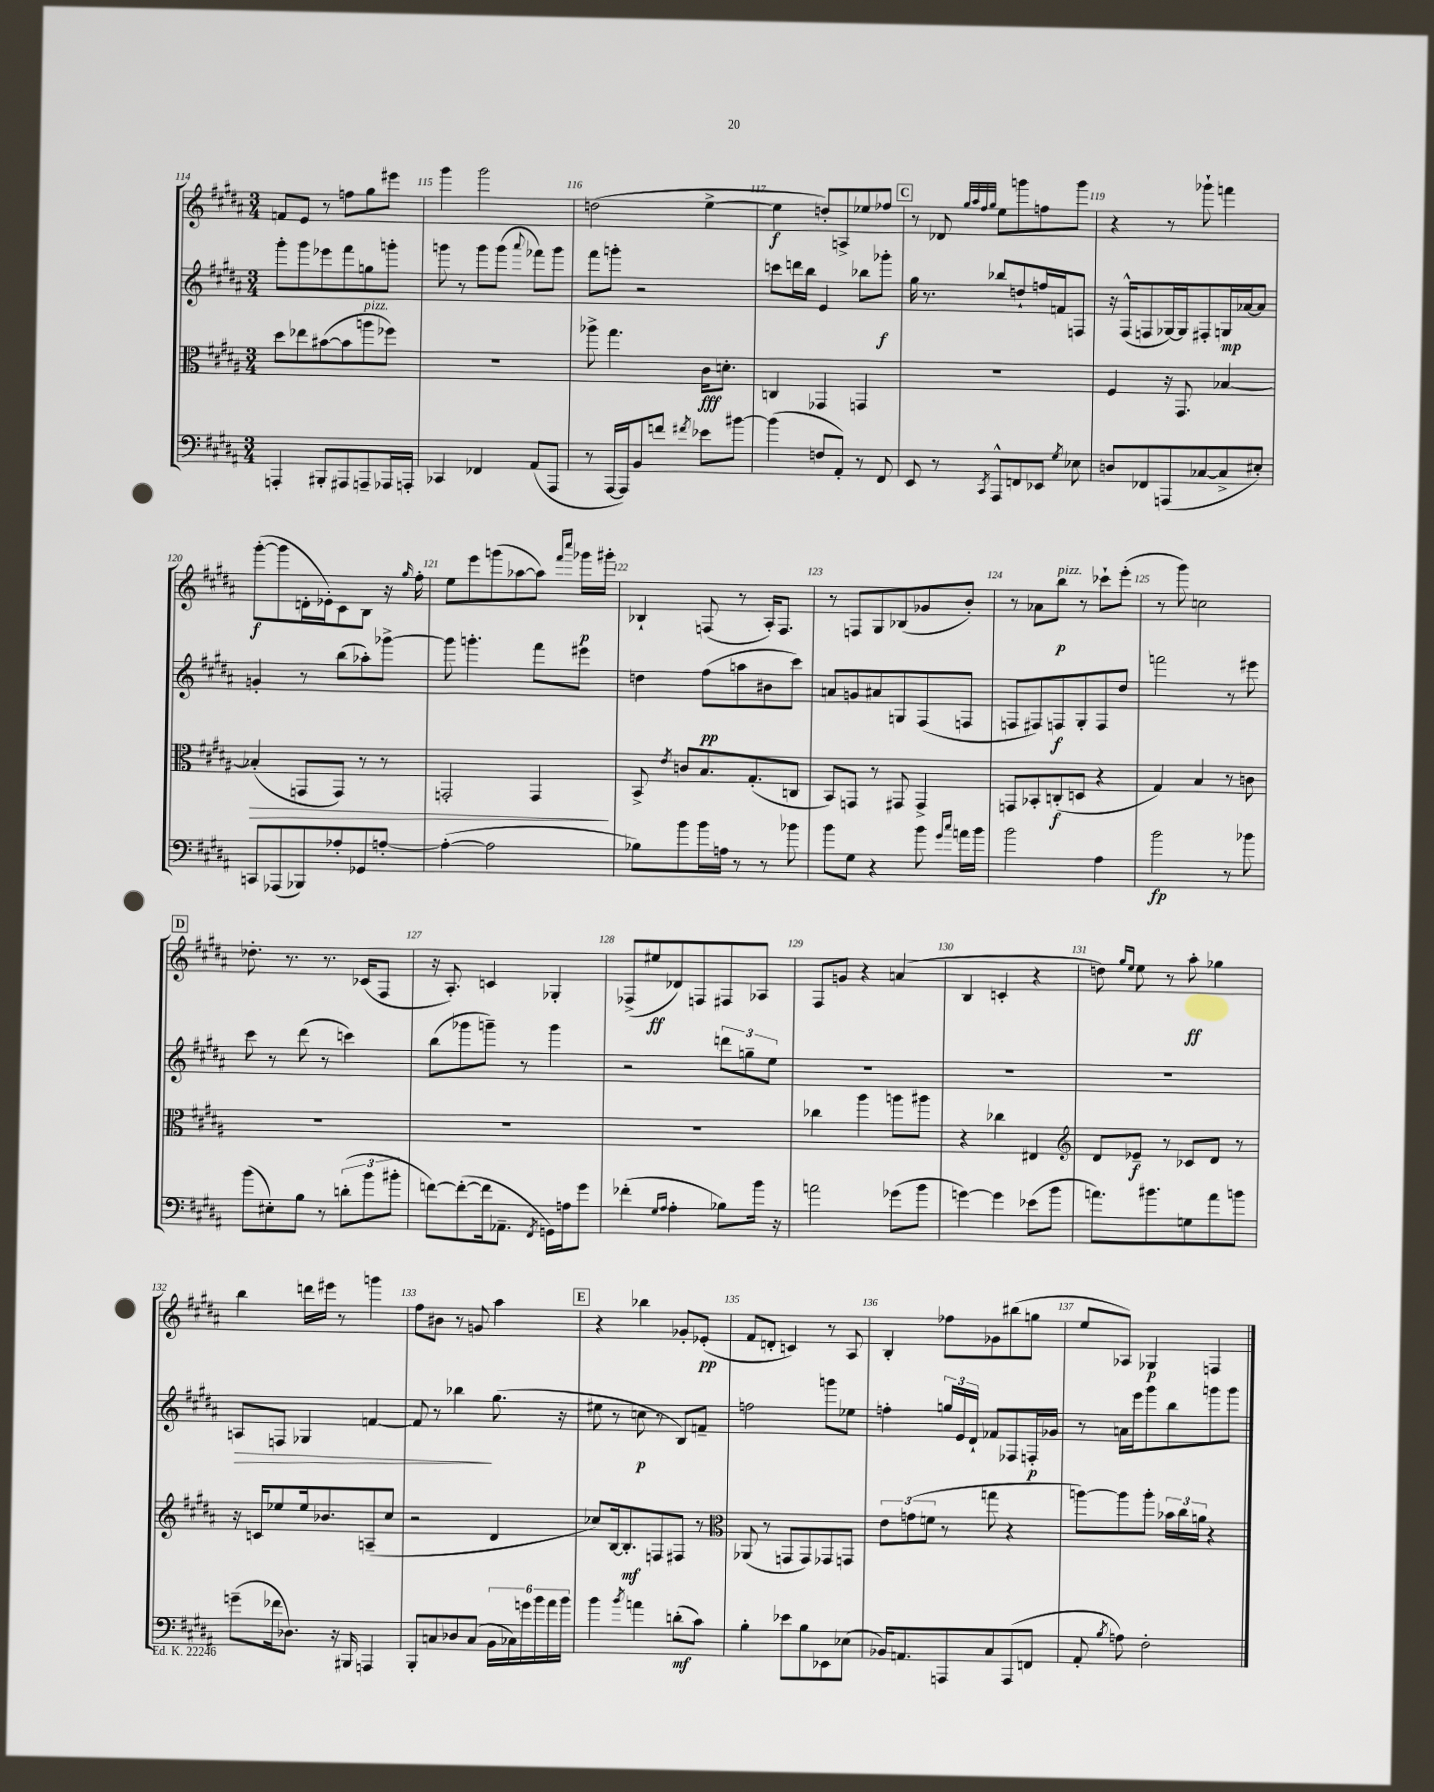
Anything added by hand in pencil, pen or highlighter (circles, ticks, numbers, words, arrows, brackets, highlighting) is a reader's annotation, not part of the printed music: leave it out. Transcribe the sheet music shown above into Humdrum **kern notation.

**kern	**kern	**kern	**kern
*staff4	*staff3	*staff2	*staff1
*clefF4	*clefC3	*clefG2	*clefG2
*k[f#c#g#d#a#]	*k[f#c#g#d#a#]	*k[f#c#g#d#a#]	*k[f#c#g#d#a#]
*M3/4	*M3/4	*M3/4	*M3/4
4AAA'	8dd#	8ggg#'	8f
.	8ee-	8ggg#	8e
8BBB#'	([8b#	8eee-	8r
8AAA#	8b#]	8fff#	8ff
8AAA~	8aa	8gg	8gg#
16AAA-	8ff-)	8ggg'	8eee#
16AAA'	.	.	.
=	=	=	=
4CC-	2.r	8ggg	4ggg#
.	.	8r	.
4FF-	.	8ggg	2ggg#
.	.	(8ggg	.
.	.	8qqaaa#	.
(8AA#	.	8fff-)	.
8AAA#	.	8ggg	.
=	=	=	=
8r	8aa-^	8fff#	(2dd
[16AAA#	4.gg#	8ggg'	.
16AAA#])	.	.	.
8BB	.	2r	.
8f	.	.	.
8qf#	.	.	.
8e-	16c#	.	[4ee^
.	8.d'	.	.
[8b#	.	.	.
=	=	=	=
(4b#]	4C	8ccc	4ee]
.	.	16ddd	.
.	.	16bb	.
8F	4GG-	4e	8dd')
8AA#')	.	.	8A^
8r	4GG	8bb-	8ee-
8FF#	.	8ggg-'	8ff-
=	=	=	=
8EE	2.r	16gg#	8r
.	.	8.r	.
8r	.	.	8d-
.	.	.	32qqgg#
.	.	.	32qqaa#
.	.	.	32qqff#
8qCC#	.	.	32qqgg#
8AAA#^^	.	8bb-	8ee
8FF	.	8dd`	8ggg
8EE-	.	16ff	8ff
.	.	16f	.
8qG#	.	.	.
8E-	.	8F	8ggg
=	=	=	=
8D	4F#	16r	4r
.	.	(16F#^^	.
8FF-	.	8F	.
(8AAA	16r	[16G-)	8r
.	8.GG#	16G-]	.
[8C-	.	8F#'	8ggg-`
8C-^]	[4B-	16G	4fff
.	.	[16a-	.
8E#')	.	8a-]	.
=	=	=	=
8CC	(4B-']	4g'	([8ggg#'
(8AAA-	.	.	8ggg#]
8BBB-)	8GG	8r	16d'
.	.	.	16e-')
8A-'	8GG)	(8bb	8c#
8GG-	8r	8aa-')	8B
[8A'	8r	[8ggg-^	16r
.	.	.	16qqgg#
.	.	.	16ff#'
=	=	=	=
(4A'_	2GG'	8ggg-]	8ee
.	.	4.ggg'	8eee
2A]	.	.	(8ggg
.	.	.	[8aa-
.	4GG	8fff#	8aa-])
.	.	.	16qqfff#
.	.	.	16qqcccc#
.	.	8eee#	16ggg-
.	.	.	16ggg#'
=	=	=	=
8B-)	8BB^	4dd	4B-`
.	8qe	.	.
8b	8c	.	.
16b	8.B	(8ff#	(8F
16A	.	.	.
8r	.	8aa	8r
.	(8.G#'	.	.
8r	.	8b#	16A#')
.	.	.	8.F
8b-	8C	8ccc#)	.
=	=	=	=
8b	8BB)	8a	8r
8G#	8GG	8g	8F
4r	8r	8a#	8G#
.	8GG#	8G	(8B-
8b	4GG#^	(8F#	8g-
16qqg#	.	.	.
16qqcc#	.	.	.
16a	.	8F	8b')
16b	.	.	.
=	=	=	=
2b	8GG	8F	8r
.	8BB-'	8F#)	8a-
.	(8C'	8F	8bb
.	8D	8G#'	8r
4A#	4r	8F	8ccc-`
.	.	8dd#	(8eee'
=	=	=	=
2b	4G#)	2fff	8r
.	.	.	8ggg#)
.	4B	.	2cc
8r	8r	8r	.
8b-	8c	8eee#	.
=	=	=	=
(8b	2.r	8ccc#	8.dd-'
8E#')	.	8r	.
.	.	.	8.r
8B	.	(8ddd#	.
8r	.	8r	8.r
(12d'	.	4ccc)	.
.	.	.	(16c-
12b	.	.	.
.	.	.	8F#
12b#'	.	.	.
=	=	=	=
[8f)	2.r	(8bb	16r
.	.	.	8.A#')
(8f'_	.	8ggg-	.
16f]	.	8ggg~)	4c
8.AA-~	.	.	.
.	.	8r	.
8qFF#	.	.	.
16GG)	.	4ggg	4G-'
16A	.	.	.
8g#	.	.	.
=	=	=	=
(4f-'	2.r	2r	(8F-^
.	.	.	8ee#
16qqG#	.	.	.
16qqA#	.	.	.
4A#'	.	.	8d-)
.	.	.	8F
8B-)	.	12ddd	8F#
.	.	12gg~	.
16b	.	.	8A-
.	.	12ee	.
16r	.	.	.
=	=	=	=
2a	4cc-	2.r	8F#
.	.	.	8g
.	4aa#	.	4r
(8g-	8aa	.	(4a
8b	8aa#	.	.
=	=	=	=
[4g)	4r	2.r	4B
4g]	4cc-	.	4c'
(8e-	4E#	.	4r
8b	.	.	.
=	=	=	=
*	*clefG2	*	*
8.a)	8d#	2.r	8dd)
.	.	.	16qqgg#
.	.	.	16qqee
.	8e-~	.	8ee
8.b#	.	.	.
.	8r	.	8r
8G	8c-	.	8aa#'
8a	8d#	.	4gg-
8b	8r	.	.
=	=	=	=
(8g~	16r	8A	4bb
.	16c	.	.
16f-	8ee-	8F	.
8.D-)	.	.	.
.	16ee-	4G-	16ddd
.	8.b-	.	16eee#
16r	.	.	8r
16BBB#	.	.	.
4AAA	(8A~	[4f	4ggg
.	8cc#	.	.
=	=	=	=
8BBB'	2r	8f]	8ff#
8C	.	8r	8b#
8D-	.	4bb-	8r
(8C	.	.	8g
24BB	4d#	(8.gg#	4aa#
24C-)	.	.	.
24g	.	.	.
24b	.	.	.
24a#	.	.	.
.	.	16r	.
24b	.	.	.
=	=	=	=
4b	8cc-)	8ee#	4r
.	[16B	8r	.
.	8.B']	.	.
8qb	.	.	.
4a	.	8cc	4bb-
.	8F	8r	.
(8d'	8F#	8B)	8g-'
8c#)	8r	8f~	(8e-'
=	=	=	=
*	*clefC3	*	*
4B'	(8AA-	2ff	8f#
.	8r	.	8d'
8e-	8GG	.	4c)
8B	8GG)	.	.
8EE-	8GG-	8ggg	8r
(8E-	8GG	8ee-	8A#
=	=	=	=
16BB-)	12e	4ff'	4B'
8.AA	.	.	.
.	(12g	.	.
.	12f	.	.
8AAA	8r	24gg	8ff-
.	.	24e	.
.	.	24d#`	.
8C#	8gg	8f-	8g-
(8AAA	4r	8F-	(8bb#
8FF	.	16F'	8gg
.	.	16g-	.
=	=	=	=
8AA#'	[8aa)	8r	8ee
8qB	.	.	.
8A)	8aa]	16a	8A-)
.	.	16eee	.
2F#'	8aa'	8ggg#	4G-
.	24b-	8bb	.
.	24cc#	.	.
.	24a	.	.
.	4r	8ggg	4F
.	.	8ggg	.
==	==	==	==
*-	*-	*-	*-
